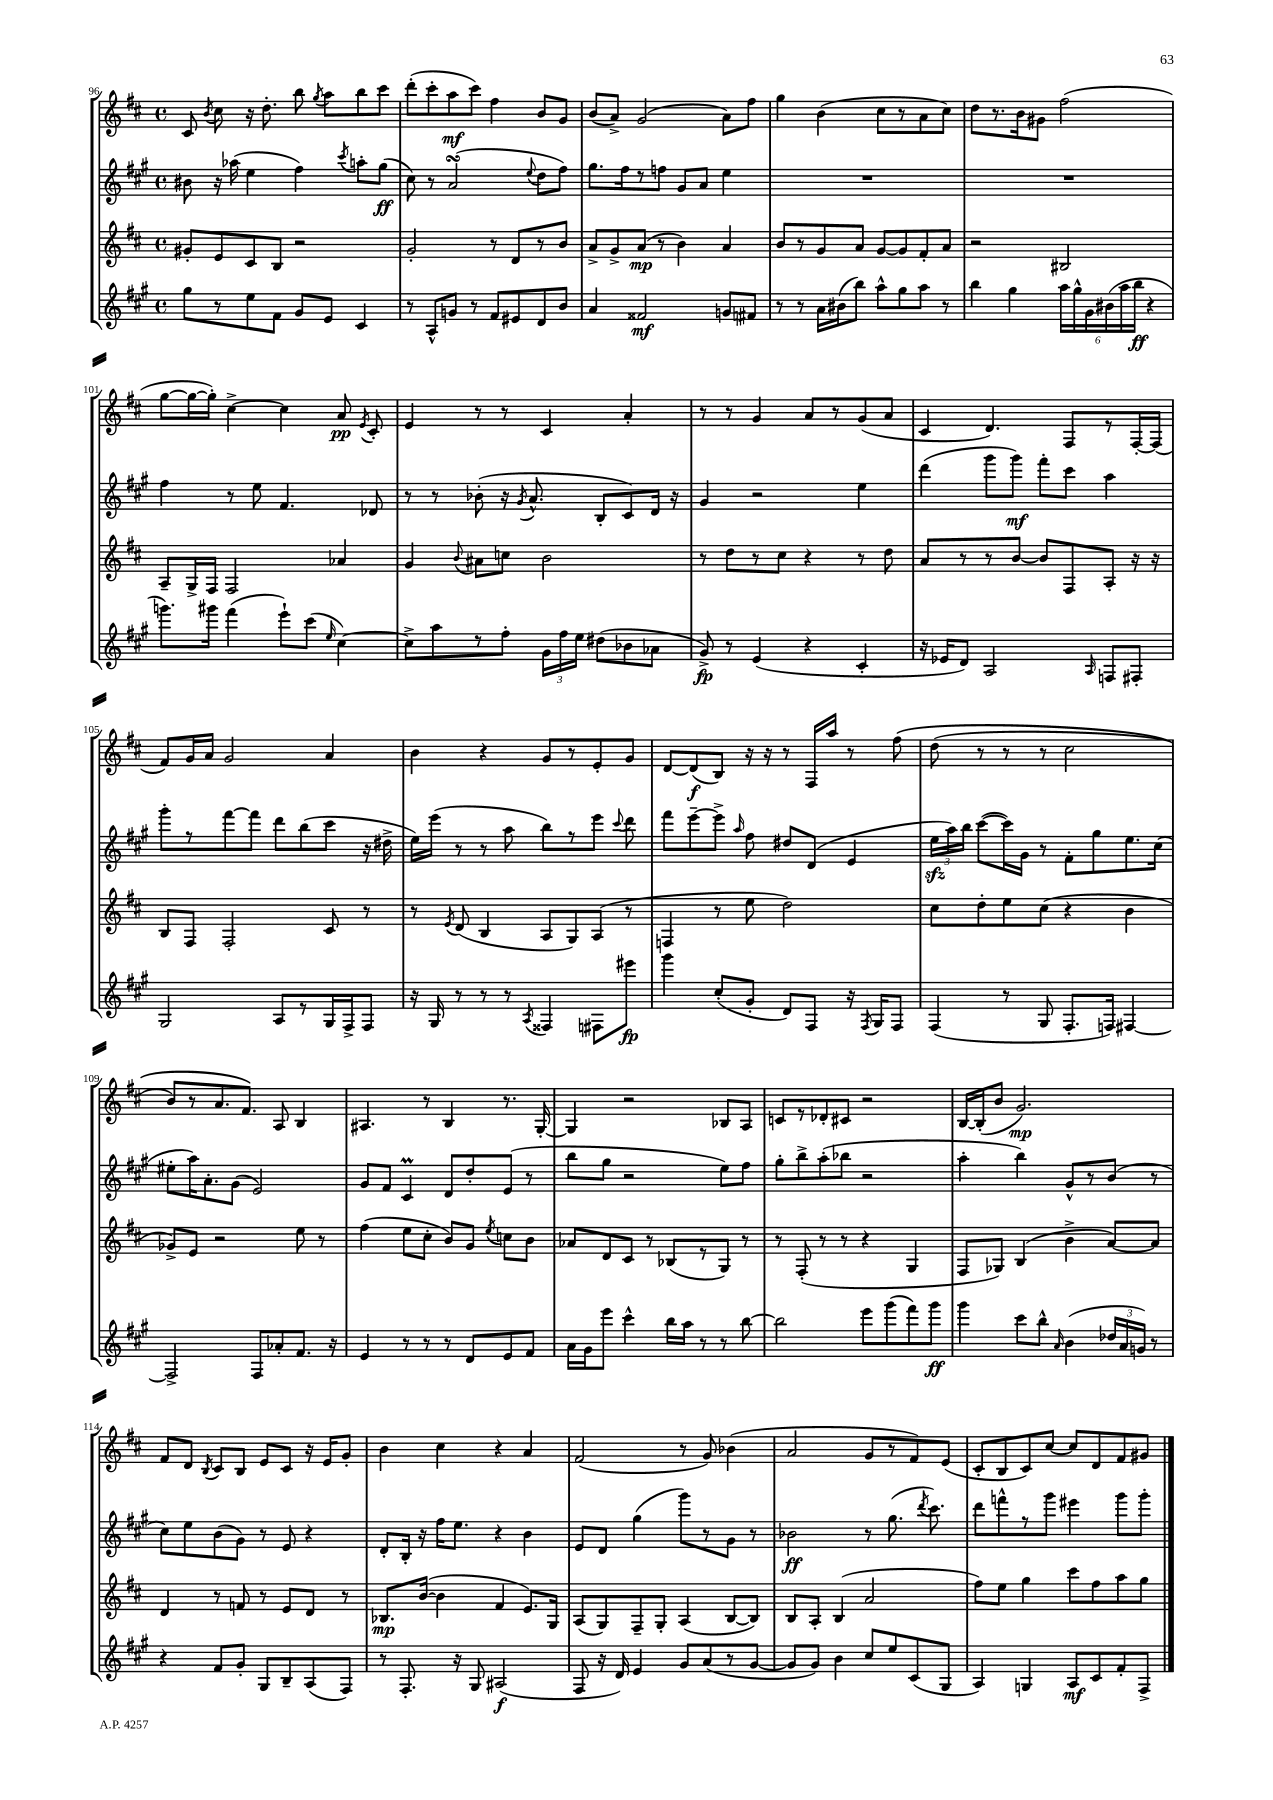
<<
\new StaffGroup <<
\new Staff = "s0" {
    \clef treble \key d \major \defaultTimeSignature \time 4/4
    \autoBeamOff cis'8 \acciaccatura { b'8 } cis''8 r16 d''8.-. b''8 \acciaccatura { g''8 } a''8[ b''8 cis'''8] |
    d'''8[-.( cis'''8-. a''8\mf cis'''8]) fis''4 b'8[ g'8] |
    b'8[( a'8]->) g'2( a'8[) fis''8] |
    g''4 b'4( cis''8[ r8 a'8 cis''8]) |
    d''8[ r8. b'16 gis'8] fis''2( |
    g''8[~ g''16~ g''16]-.) cis''4~-> cis''4 a'8\pp \acciaccatura { e'8 } cis'8-. |
    e'4 r8 r8 cis'4 a'4-. |
    r8 r8 g'4 a'8[ r8 g'8( a'8] |
    cis'4 d'4.) fis8[ r8 fis16~-. fis16]( |
    fis'8[) g'16 a'16] g'2 a'4 |
    b'4 r4 g'8[ r8 e'8-. g'8] |
    d'8[~ d'8\f( b8]) r16 r16 r8 fis16[ a''16] r8 fis''8\( |
    d''8( r8 r8 r8 cis''2 |
    b'8[) r8 a'8. fis'8.]\) a8 b4 |
    ais4. r8 b4 r8. g16~-. |
    g4 r2 bes8[ a8] |
    c'8[ r8 des'8-. cis'8] r2 |
    b16[~ b16-.( b'8] g'2.\mp) |
    fis'8[ d'8] \acciaccatura { b8 } cis'8[ b8] e'8[ cis'8] r16 e'16[ g'8]-. |
    b'4 cis''4 r4 a'4 |
    fis'2( r8 g'8) bes'4( |
    a'2 g'8[ r8 fis'8) e'8]( |
    cis'8[-. b8 cis'8) cis''8]~ cis''8[ d'8 fis'8 gis'8] \bar "|." |
}
\new Staff = "s1" {
    \clef treble \key a \major \defaultTimeSignature \time 4/4
    \autoBeamOff bis'8 r16 aes''16( e''4 fis''4) \acciaccatura { cis'''8 } a''8[-. gis''8]\ff( |
    cis''8) r8 a'2\turn( \appoggiatura { e''8 } d''8[ fis''8]) |
    gis''8.[ fis''16 r8 f''8] gis'8[ a'8] e''4 |
    R1 |
    R1 |
    fis''4 r8 e''8 fis'4. des'8 |
    r8 r8 bes'8-.( r16 \acciaccatura { gis'8 } a'8.-^ b8[-. cis'8) d'16] r16 |
    gis'4 r2 e''4 |
    d'''4( gis'''8[ gis'''8]\mf) fis'''8[-. cis'''8] a''4 |
    gis'''8[-. r8 fis'''8~ fis'''8] d'''8[ b''8( cis'''8] r16 dis''16-> |
    e''16[) e'''16]( r8 r8 a''8 b''8[) r8 e'''8] \appoggiatura { cis'''8 } d'''8 |
    fis'''8[ e'''8~-- e'''8]-> \grace { a''16 } fis''8 dis''8[ d'8]( e'4 |
    \tuplet 3/2 { e''16[\sfz a''16) b''16] } cis'''8[~( cis'''16) gis'16] r8 fis'8[-. gis''8 e''8. cis''16]( |
    eis''8[-. a''16) a'8.-. gis'8]( e'2) |
    gis'8[ fis'8] cis'4\prall d'8[ d''8-. e'8]( r8 |
    b''8[ gis''8] r2 e''8[) fis''8] |
    gis''8[-. b''8-> a''8-.( bes''8] r2 |
    a''4-. b''4) gis'8[-^ r8 b'8]( r8 |
    cis''8[) e''8 b'8( gis'8]) r8 e'8 r4 |
    d'8[-. b16]-. r16 fis''16[ e''8.] r4 b'4 |
    e'8[ d'8] gis''4( gis'''8[) r8 gis'8] r8 |
    bes'2\ff r8 gis''8.( \acciaccatura { d'''8 } cis'''8.) |
    d'''8[ f'''8-^ r8 gis'''8] eis'''4 gis'''8[ gis'''8]-. \bar "|." |
}
\new Staff = "s2" {
    \clef treble \key d \major \defaultTimeSignature \time 4/4
    \autoBeamOff gis'8[-. e'8 cis'8 b8] r2 |
    g'2-. r8 d'8[ r8 b'8] |
    a'8[-> g'8-> a'8]\mp( r8 b'4) a'4 |
    b'8[ r8 g'8 a'8] g'8[~ g'8 fis'8-. a'8] |
    r2 bis2 |
    a8[-- g16-> fis16] fis2 aes'4 |
    g'4 \appoggiatura { b'8 } ais'8[ c''8] b'2 |
    r8 d''8[ r8 cis''8] r4 r8 d''8 |
    a'8[ r8 r8 b'8]~ b'8[ fis8 a8]-. r16 r16 |
    b8[ fis8] fis2-. cis'8 r8 |
    r8 \acciaccatura { e'8 } d'8( b4 a8[ g8) a8]( r8 |
    f4 r8 e''8 d''2) |
    cis''8[ d''8-. e''8 cis''8]( r4 b'4 |
    ges'8[->) e'8] r2 e''8 r8 |
    fis''4( e''8[ cis''8]-. b'8[) g'8] \acciaccatura { e''8 } c''8[ b'8] |
    aes'8[ d'8 cis'8] r8 bes8[( r8 g8]) r8 |
    r8 fis8-.( r8 r8 r4 g4 |
    fis8[ ges8]) b4( b'4-> a'8[~) a'8] |
    d'4 r8 f'8 r8 e'8[ d'8] r8 |
    bes8.[\mp b'16]~( b'4 fis'4 e'8.[) g16] |
    a8[( g8) fis8-- g8]-. a4( b8[~ b8]) |
    b8[ a8]-. b4( a'2 |
    fis''8[) e''8] g''4 cis'''8[ fis''8 a''8 g''8] \bar "|." |
}
\new Staff = "s3" {
    \clef treble \key a \major \defaultTimeSignature \time 4/4
    \autoBeamOff gis''8[ r8 e''8 fis'8] gis'8[ e'8] cis'4 |
    r8 a8[-^ g'8] r8 fis'8[ eis'8 d'8 b'8] |
    a'4 fisis'2\mf g'8[ fis'8] |
    r8 r8 a'16[ bis'16( b''8]) a''8[-^ gis''8 a''8] r8 |
    b''4 gis''4 \tuplet 6/4 { a''16[ gis''16-^ gis'16 bis'16( a''16 b''16]\ff } r4 |
    g'''8.[) gis'''16] fis'''4( e'''8[-!) cis'''8]( \grace { e''16 } cis''4~) |
    cis''8[-> a''8 r8 fis''8]-. \tuplet 3/2 { gis'16[ fis''16 e''16] } dis''8[( bes'8 aes'8] |
    gis'8->\fp) r8 e'4( r4 cis'4-. |
    r16 ees'16[ d'8]) a2 \grace { a16 } f8[ fis8]-. |
    gis2 a8[ r8 gis16 fis16-> fis8] |
    r16 gis16 r8 r8 r8 \acciaccatura { a8 } fisis4 fis8[ eis'''8]\fp |
    gis'''4 cis''8[-.( gis'8]-. d'8[) fis8] r16 \acciaccatura { fis8 } gis16[ fis8] |
    fis4( r8 gis8 fis8.[-. f16]) fis4~ |
    fis2-> fis8[ aes'8-. fis'8.] r16 |
    e'4 r8 r8 r8 d'8[ e'8 fis'8] |
    a'16[ gis'16 e'''8] cis'''4-^ b''16[ a''16] r8 r8 b''8~ |
    b''2 e'''8[ gis'''8( fis'''8) gis'''8]\ff |
    gis'''4 cis'''8[ b''8]-^ \grace { a'16 } b'4( \tuplet 3/2 { des''16[ a'16 g'16]) } r8 |
    r4 fis'8[ gis'8]-. gis8[ b8-- a8( fis8]) |
    r8 fis8.-. r16 gis8 ais2\f( |
    fis8 r16 d'16) e'4 gis'8[ a'8( r8 gis'8]~ |
    gis'8[ gis'8]) b'4 cis''8[ e''8 cis'8( gis8] |
    a4) g4 a8[\mf cis'8 fis'8-. fis8]-> \bar "|." |
}
>>
>>
\layout { \context { \Score currentBarNumber = #96 } }
